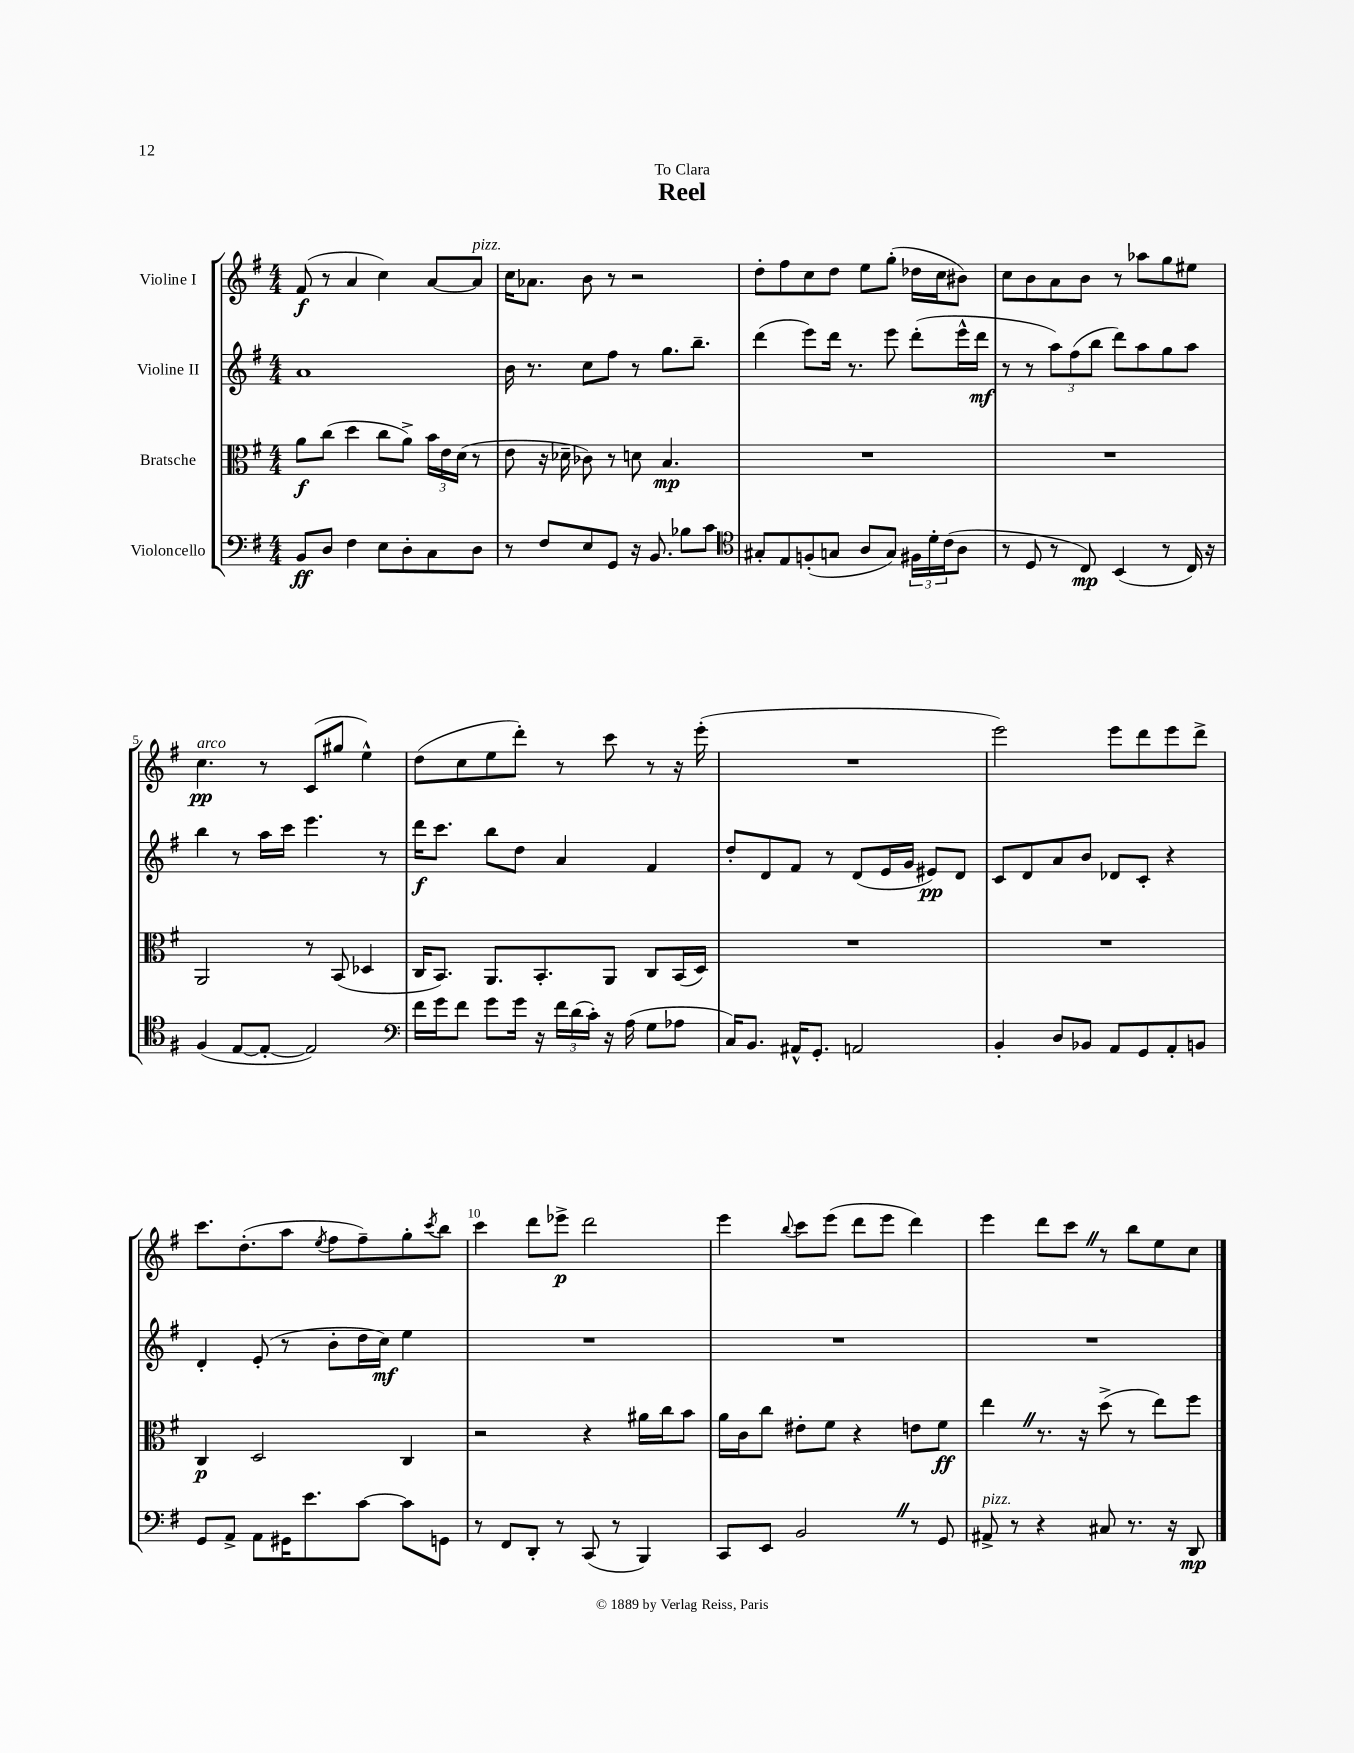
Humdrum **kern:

**kern	**kern	**kern	**kern
*staff4	*staff3	*staff2	*staff1
*clefF4	*clefC3	*clefG2	*clefG2
*k[f#]	*k[f#]	*k[f#]	*k[f#]
*M4/4	*M4/4	*M4/4	*M4/4
8BB/L	8a\L	1a	(8f#/
8D/J	(8cc\J	.	8r
4F#\	4dd\	.	4a/
8E\L	8cc\L	.	4cc\)
8D'\	8a^\J)	.	.
8C\	24b\LL	.	[8a/L
.	24e\	.	.
.	(24d\JJ	.	.
8D\J	8r	.	8a/]J
=	=	=	=
8r	8e\	16b\	16cc\LK
.	.	8.r	8.a-\J
8F#/L	16r	.	.
.	16d-~\	.	.
8E/	8c-\)	8cc\L	8b\
8GG/J	8r	8ff#\J	8r
16r	8d\	8r	2r
8.BB/	.	.	.
.	4.B/	8.gg\L	.
8B-\L	.	.	.
.	.	8.bb~\J	.
8c\J	.	.	.
=	=	=	=
*clefC4	*	*	*
8G#'/L	1r	(4ddd\	8dd'\L
8E/	.	.	8ff#\
(8F'/	.	8eee\L)	8cc\
8G/J	.	16ddd\Jk	8dd\J
.	.	8.r	.
8A/L	.	.	8ee\L
8G/J)	.	8eee\	(8gg'\J
24F#\LL	.	(8ddd'\L	16dd-\LL
24d'\	.	.	.
.	.	.	16cc\J
(24c\J	.	.	.
8A\J	.	16eee^^\L	8b#\J)
.	.	16ddd\JJ	.
=	=	=	=
8r	1r	8r	8cc\L
8D/	.	8r	8b\
8r	.	12aa\L)	8a\
.	.	(12ff#\	.
8C/)	.	.	8b\J
.	.	12bb\J	.
(4BB/	.	8ddd\L)	8r
.	.	8aa\	8aa-\L
8r	.	8gg\	8gg\
16C/)	.	8aa\J	8ee#\J
16r	.	.	.
=	=	=	=
(4F#/	2AA/	4bb\	4.cc\
[8E/L	.	8r	.
8E'/_J	.	16aa\LL	8r
.	.	16ccc\JJ	.
2E/])	8r	4.eee\	(8c/L
.	(8BB/	.	8gg#/J
.	4D-/	.	4ee^^\)
.	.	8r	.
=	=	=	=
*clefF4	*	*	*
16f#\LL	16C/LK	16ddd\LK	(8dd\L
16g\J	8.BB/J)	8.ccc\J	.
8f#\J	.	.	8cc\
8g\L	8.AA/L	8bb\L	8ee\
16g\Jk	.	8dd\J	8ddd'\J)
16r	8.BB'/	.	.
24f#\LL	.	4a/	8r
(24d\	.	.	.
24c'\JJ)	.	.	.
16r	8AA/J	.	8ccc\
(16A\	.	.	.
8G\L	8C/L	4f#/	8r
8A-\J	(16BB/L	.	16r
.	16D/JJ)	.	(16eee'\
=	=	=	=
16C/LK)	1r	8dd'/L	1r
8.BB/J	.	.	.
.	.	8d/	.
16AA#^^/LK	.	8f#/J	.
8.GG'/J	.	.	.
.	.	8r	.
2AA/	.	(8d/L	.
.	.	16e/L	.
.	.	16g/JJ	.
.	.	8e#/L)	.
.	.	8d/J	.
=	=	=	=
4BB'/	1r	8c/L	2eee\)
.	.	8d/	.
8D/L	.	8a/	.
8BB-/J	.	8b/J	.
8AA/L	.	8d-/L	8eee\L
8GG/	.	8c'/J	8ddd\
8AA'/	.	4r	8eee\
8BB/J	.	.	8ddd^\J
=	=	=	=
8GG/L	4C/	4d'/	8.ccc\L
8AA^/J	.	.	.
.	.	.	(8.dd'\
8AA\L	2D/	(8e'/	.
16GG#\K	.	8r	8aa\J
8.e\	.	.	.
.	.	.	8qee/
.	.	8b'\L	8ff#\L
[8c\J	.	16dd\L	8ff#~\)
.	.	16cc\JJ)	.
8c\]L	4C/	4ee\	8gg'\
.	.	.	8qccc/
8GG\J	.	.	8bb\J
=	=	=	=
8r	2r	1r	4ccc\
8FF#/L	.	.	.
8DD'/J	.	.	8ddd\L
8r	.	.	8eee-^\J
(8CC/	4r	.	2ddd\
8r	.	.	.
4BBB/)	16a#\LL	.	.
.	16cc\J	.	.
.	8b\J	.	.
=	=	=	=
8CC/L	16a\LL	1r	4eee\
.	16c\J	.	.
8EE/J	8cc\J	.	.
.	.	.	8qqbb/
2BB/	8e#'\L	.	8ccc\L
.	8f#\J	.	(8eee\J
.	4r	.	8ddd\L
.	.	.	8eee\J
8r	8e\L	.	4ddd\)
8GG/	8f#\J	.	.
=	=	=	=
8AA#^/	4ee\	1r	4eee\
8r	.	.	.
4r	8.r	.	8ddd\L
.	.	.	8ccc\J
.	16r	.	.
8C#/	(8dd^\	.	8r
8.r	8r	.	8bb\L
.	8ee\L)	.	8ee\
16r	.	.	.
8DD/	8ff#\J	.	8cc\J
==	==	==	==
*-	*-	*-	*-
